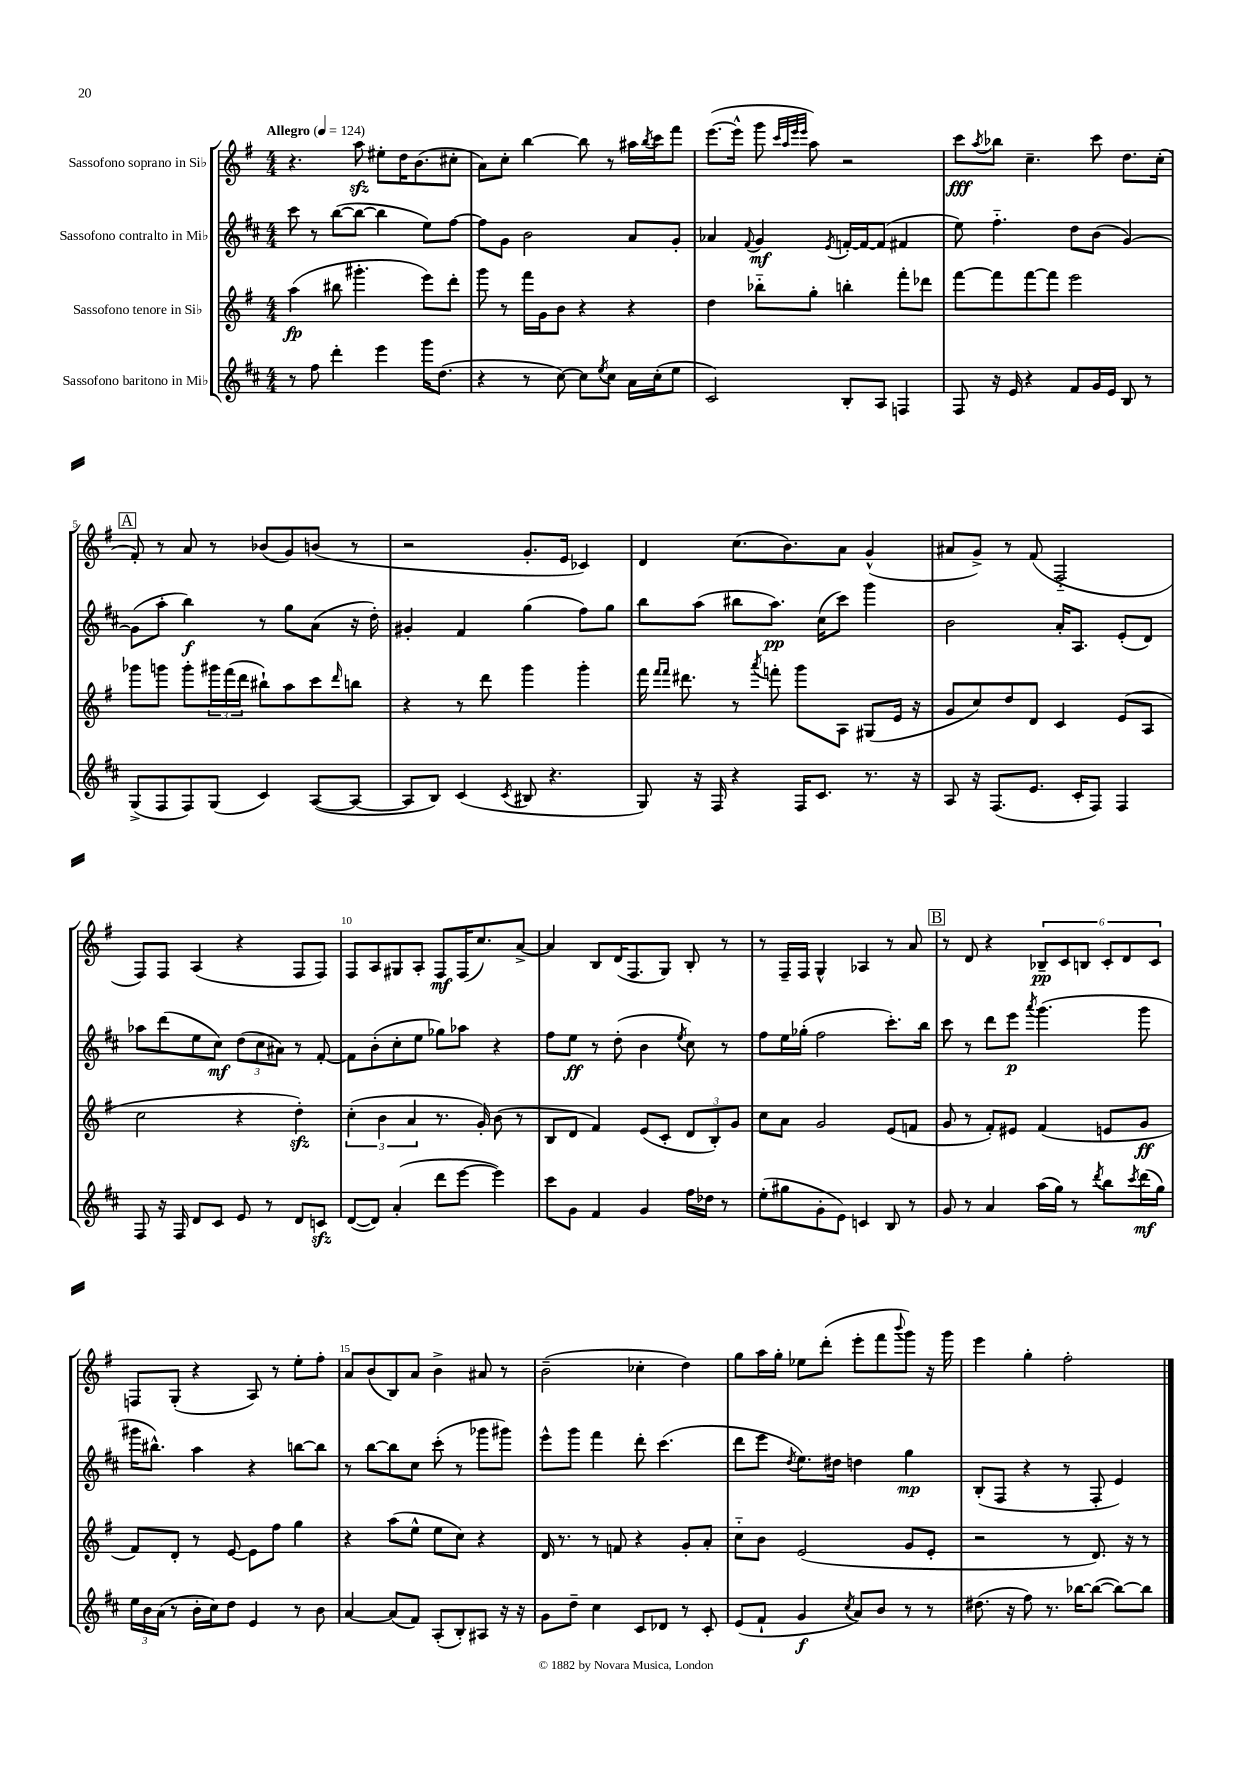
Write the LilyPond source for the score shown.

<<
\new StaffGroup <<
\new Staff = "s0" \with { instrumentName = "Sassofono soprano in Sib" } {
    \clef treble \key g \major \numericTimeSignature \time 4/4 \tempo "Allegro" 4 = 124
    r4. a''8\sfz eis''8-. d''16 b'8.( cis''8-. |
    a'8) c''8-. b''4~ b''8 r8 ais''16 \acciaccatura { b''8 } c'''16 fis'''8 |
    e'''8.~( e'''16-^ g'''8 \grace { c'''32 a''32 e'''32 e'''32 } a''8) r2 |
    c'''8\fff \acciaccatura { a''8 } bes''8 c''4.-- c'''8 d''8. c''16-.( |
    \mark \markup { \box "A" } fis'8-.) r8 a'8 r8 bes'8( g'8) b'8( r8 |
    r2 g'8.-. e'16 ces'4) |
    d'4 c''8.( b'8.) a'8 g'4-^( |
    ais'8 g'8->) r8 fis'8( fis2-_ |
    fis8) fis8 a4( r4 fis8 fis8) |
    fis8 a8 gis8 a8-. fis8\mf fis16( c''8.) a'8~-> |
    a'4 b8 d'16( fis8. g8) b8-. r8 |
    r8 fis16-- fis16 g4-^ aes4 r8 a'8 |
    \mark \markup { \box "B" } r8 d'8 r4 \tuplet 6/4 { bes8--\pp c'8 b8 c'8-. d'8 c'8 } |
    f8 g8-.( r4 a8) r8 e''8-. fis''8-. |
    a'8 b'8( b8) a'8 b'4-> ais'8 r8 |
    b'2--( ces''4-. d''4) |
    g''8 a''16 g''16-. ees''8 d'''8-.( e'''8-. fis'''8 \appoggiatura { b'''8 } g'''8) r16 g'''16 |
    e'''4 g''4-. fis''2-. \bar "|." |
}
\new Staff = "s1" \with { instrumentName = "Sassofono contralto in Mib" } {
    \clef treble \key d \major \numericTimeSignature \time 4/4
    cis'''8 r8 b''8~( b''8~ b''4 e''8) fis''8~ |
    fis''8 g'8 b'2 a'8 g'8-. |
    aes'4 \appoggiatura { fis'8 } g'4\mf \acciaccatura { e'8 } f'16~-. f'16~ f'8( fis'4 |
    e''8) fis''4.-_ d''8 b'8( g'4~) |
    \mark \markup { \box "A" } g'8( a''8-. b''4\f) r8 g''8 a'8( r16 d''16-.) |
    gis'4-. fis'4 g''4( fis''8) g''8 |
    b''8 a''8( bis''8 a''8.\pp) cis''16( cis'''8) g'''4 |
    b'2 a'16-. a8. e'8-.( d'8) |
    aes''8 d'''8( e''8 cis''8\mf) \tuplet 3/2 { d''8( cis''8 ais'8) } r8 fis'8~-. |
    fis'8 b'8-.( cis''8-. e''8 ges''8) aes''8 r4 |
    fis''8 e''8\ff r8 d''8-.( b'4 \acciaccatura { e''8 } cis''8) r8 |
    fis''8 e''16 ges''16-.( fis''2 cis'''8.-.) b''16 |
    \mark \markup { \box "B" } cis'''8 r8 d'''8 e'''8\p \acciaccatura { a'''8 } g'''4.( g'''8 |
    gis'''16 bis''8.-^) a''4 r4 b''8~ b''8 |
    r8 b''8~ b''8 cis''8 cis'''8-.( r8 ges'''8 gis'''8) |
    e'''8-^ g'''8 fis'''4 d'''8-. cis'''4.( |
    d'''8 e'''8 \acciaccatura { d''8 } e''8.) dis''16 d''4 g''4\mp |
    b8-.( fis8 r4 r8 fis8-. e'4) \bar "|." |
}
\new Staff = "s2" \with { instrumentName = "Sassofono tenore in Sib" } {
    \clef treble \key g \major \numericTimeSignature \time 4/4
    a''4\fp( bis''8 gis'''4.-. e'''8) d'''8-. |
    g'''8 r8 fis'''16 g'16 b'8 r4 r4 |
    d''4 bes''8-_ g''8-. b''4-. fis'''8-. des'''8 |
    fis'''8~ fis'''8 fis'''8~ fis'''8 e'''2 |
    \mark \markup { \box "A" } ges'''8 g'''8 g'''8-. \tuplet 3/2 { gis'''16 fis'''16( d'''16 } bis''8-!) a''8 c'''8 \grace { d'''16 } b''8 |
    r4 r8 d'''8 g'''4 g'''4-. |
    fis'''16 \grace { fis'''16 fis'''16 } dis'''8. r8 \acciaccatura { a'''8 } f'''8-. g'''8 a8 gis8( e'16 r16 |
    g'8 c''8) d''8 d'8 c'4 e'8( a8 |
    c''2 r4 d''4-.\sfz) |
    \tuplet 3/2 { c''4-.( b'4 a'4 } r8. g'16-.) b'8( r8 |
    b8 d'8 fis'4) e'8( c'8-. \tuplet 3/2 { d'8 b8-.) g'8 } |
    c''8 a'8 g'2 e'8( f'8 |
    \mark \markup { \box "B" } g'8 r8 fis'8-.) eis'8 fis'4( e'8 g'8\ff |
    fis'8) d'8-. r8 e'8~ e'8 fis''8 g''4 |
    r4 a''8( e''8-^ e''8 c''8) r4 |
    d'16 r8. r8 f'8 r4 g'8-. a'8-. |
    c''8-_ b'8 e'2( g'8 e'8-. |
    r2 r8 d'8.) r16 r8 \bar "|." |
}
\new Staff = "s3" \with { instrumentName = "Sassofono baritono in Mib" } {
    \clef treble \key d \major \numericTimeSignature \time 4/4
    r8 fis''8 d'''4-. e'''4 g'''16 d''8.( |
    r4 r8 cis''8~) cis''8 \acciaccatura { e''8 } cis''8 a'16 cis''16-.( e''8 |
    cis'2) b8-. a8 f4 |
    fis8 r16 e'16 r4 fis'8 g'16 e'16 b8 r8 |
    \mark \markup { \box "A" } g8->( fis8 fis8) g8( cis'4) a8~( a8~ |
    a8 b8) cis'4( \acciaccatura { cis'8 } bis8 r4. |
    g8) r16 fis16 r4 fis16 cis'8. r8. r16 |
    a8 r16 fis8.( e'8. cis'16-. fis8) fis4 |
    fis8 r16 fis16 d'8 cis'8 e'8 r8 d'8 c'8\sfz |
    d'8~( d'8) a'4-.( d'''8 e'''8~ e'''4) |
    cis'''8 g'8 fis'4 g'4 fis''16 des''16 r8 |
    e''8-.( gis''8 g'8-. e'8) c'4 b8 r8 |
    \mark \markup { \box "B" } g'8 r8 a'4 a''16( g''16) r8 \acciaccatura { d'''8 } b''8 \acciaccatura { cis'''8 } d'''16\mf( g''16) |
    \tuplet 3/2 { e''16 b'16 a'16( } r8 b'16-. cis''16) d''8 e'4 r8 b'8 |
    a'4~ a'8( fis'8) a8-.( b8-.) ais8 r16 r16 |
    g'8 d''8-- cis''4 cis'8 des'8 r8 cis'8-. |
    e'8( fis'8-! g'4\f \acciaccatura { cis''8 } a'8) b'8 r8 r8 |
    dis''8.( r16 fis''8) r8. bes''16~ bes''8~( bes''8~) bes''8 \bar "|." |
}
>>
>>
\layout { \context { \Score \override BarNumber.break-visibility = ##(#f #t #t) barNumberVisibility = #(every-nth-bar-number-visible 5) } }
